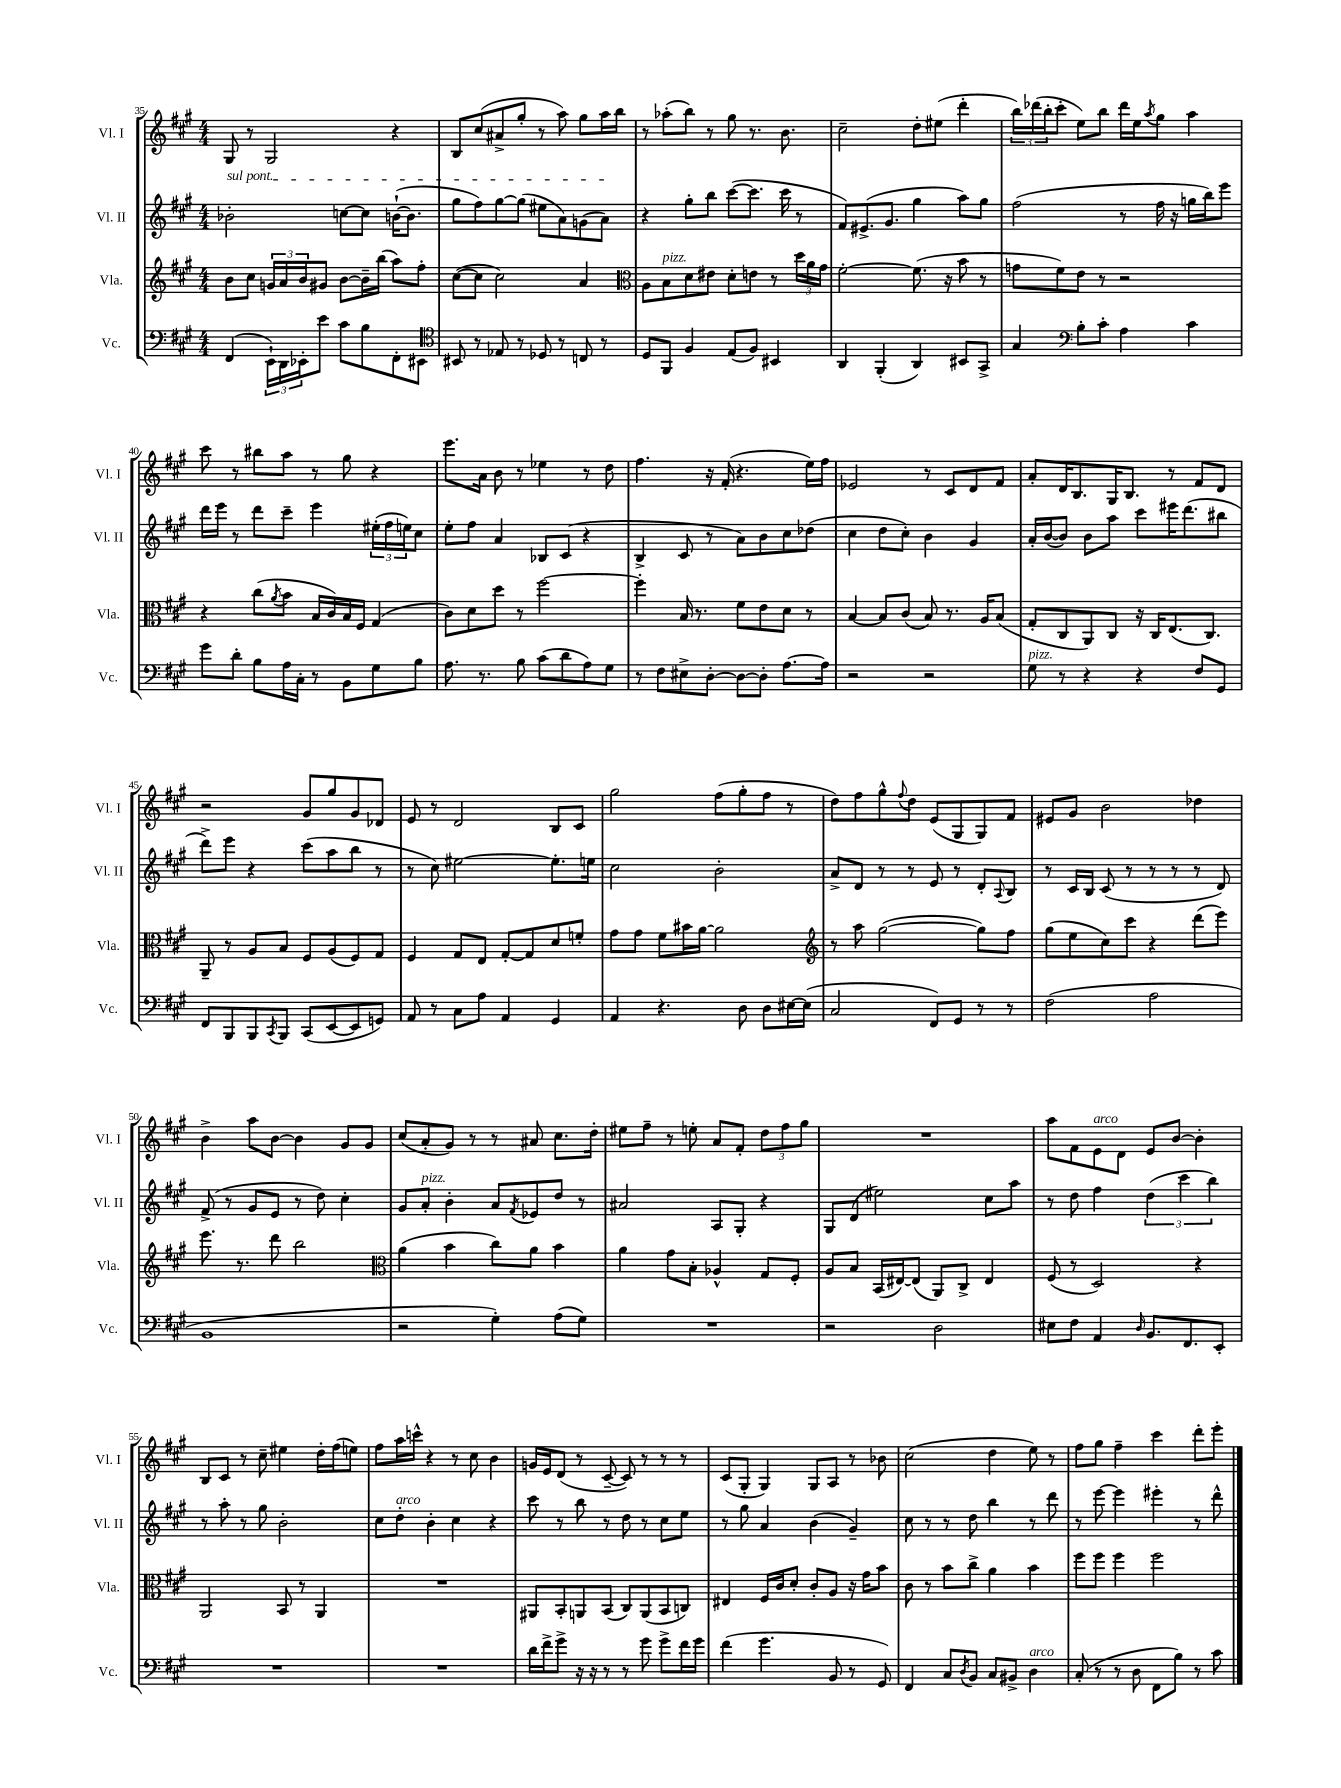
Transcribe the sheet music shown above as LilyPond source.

<<
\new StaffGroup <<
\new Staff = "s0" \with { instrumentName = "Vl. I" shortInstrumentName = "Vl. I" } {
    \clef treble \key a \major \numericTimeSignature \time 4/4
    gis8 r8 gis2 r4 |
    b8 cis''8( ais'8-> gis''8-. r8 a''8) gis''8 a''16 b''16 |
    r8 aes''8-.( b''8) r8 gis''8 r8. b'8. |
    cis''2-- d''8-. eis''8( d'''4-. |
    \tuplet 3/2 { b''16) des'''16( b''16-. } cis'''8-. e''8) b''8 des'''16 e''16 \acciaccatura { a''8 } gis''8 a''4 |
    cis'''8 r8 bis''8 a''8 r8 gis''8 r4 |
    e'''8. a'16 b'8 r8 ees''4 r8 d''8 |
    fis''4. r16 fis'16-.( r4. e''16) fis''16 |
    ees'2 r8 cis'8 d'8 fis'8 |
    a'8-. d'16 b8. gis16 b8. r8 fis'8 d'8 |
    r2 gis'8 gis''8 gis'8 des'8 |
    e'8 r8 d'2 b8 cis'8 |
    gis''2 fis''8( gis''8-. fis''8 r8 |
    d''8) fis''8 gis''8-^ \appoggiatura { fis''8 } d''8 e'8( gis8 gis8) fis'8 |
    eis'8 gis'8 b'2 des''4 |
    b'4-> a''8 b'8~ b'4 gis'8 gis'8 |
    cis''8( a'8-. gis'8) r8 r8 ais'8 cis''8. d''16-. |
    eis''8 fis''8-- r8 e''8-. a'8 fis'8-. \tuplet 3/2 { d''8 fis''8 gis''8 } |
    R1 |
    a''8 fis'8 e'8^\markup { \italic "arco" } d'8 e'8 b'8~ b'4-. |
    b8 cis'8 r8 cis''8-- eis''4 d''16-. fis''16( e''8) |
    fis''8 a''16 c'''16-^ r4 r8 cis''8 b'4 |
    g'16 e'16 d'8( r8 cis'8~-- cis'8) r8 r8 r8 |
    cis'8( gis8-. gis4) gis8 a8 r8 bes'8 |
    cis''2( d''4 e''8) r8 |
    fis''8 gis''8 fis''4-- cis'''4 d'''8-. e'''8-. \bar "|." |
}
\new Staff = "s1" \with { instrumentName = "Vl. II" shortInstrumentName = "Vl. II" } {
    \clef treble \key a \major \numericTimeSignature \time 4/4
    \once \override TextSpanner.bound-details.left.text = \markup { \italic "sul pont." } bes'2-.\startTextSpan c''8~ c''8 b'16~-!( b'8. |
    gis''8 fis''8) gis''8~ gis''8( eis''8 a'8) g'8( a'8\stopTextSpan) |
    r4 gis''8-. b''8 cis'''8~( cis'''8. cis'''16 r8 |
    fis'8) eis'8.->( gis'8. gis''4 a''8) gis''8 |
    fis''2( r8 fis''16 r16 g''16 b''16) e'''8 |
    d'''16 e'''16 r8 d'''8 cis'''8-- e'''4 \tuplet 3/2 { eis''16-.( fis''16 e''16) } cis''8 |
    e''8-. fis''8 a'4 bes8 cis'8( r4 |
    b4-> cis'8 r8 a'8) b'8 cis''8 des''8( |
    cis''4 d''8 cis''8-.) b'4 gis'4 |
    a'16-. b'16~( b'8) b'8 a''8 cis'''8 eis'''16 d'''8.( bis''8 |
    d'''8->) e'''8 r4 cis'''8( a''8 b''8 r8 |
    r8 cis''8) eis''2~ eis''8.-. e''16 |
    cis''2 b'2-. |
    a'8-> d'8 r8 r8 e'8 r8 d'8-. \appoggiatura { a8 } b8 |
    r8 cis'16 b16 cis'8( r8 r8 r8 r8 d'8) |
    fis'8->( r8 gis'8 e'8 r8 d''8) cis''4-. |
    gis'8 a'8-.^\markup { \italic "pizz." } b'4-. a'8 \acciaccatura { fis'8 } ees'8 d''8 r8 |
    ais'2 a8 gis8-. r4 |
    gis8 d'8( eis''2) cis''8 a''8 |
    r8 d''8 fis''4 \tuplet 3/2 { d''4( cis'''4 b''4) } |
    r8 a''8-. r8 gis''8 b'2-. |
    cis''8 d''8-.^\markup { \italic "arco" } b'4-. cis''4 r4 |
    cis'''8 r8 b''8 r8 d''8 r8 cis''8 e''8 |
    r8 gis''8 a'4 b'4( gis'4--) |
    cis''8 r8 r8 d''8 b''4 r8 d'''8 |
    r8 e'''8~ e'''4 eis'''4-. r8 d'''8-^ \bar "|." |
}
\new Staff = "s2" \with { instrumentName = "Vla." shortInstrumentName = "Vla." } {
    \clef treble \key a \major \numericTimeSignature \time 4/4
    b'8 cis''8 \tuplet 3/2 { g'16 a'16 b'16 } gis'8 b'8~ b'16-- b''16( a''8) fis''8-. |
    cis''8~( cis''8 cis''2) a'4 |
    \clef alto a8 b8^\markup { \italic "pizz." } d'8 eis'8 d'8-. e'8 r8 \tuplet 3/2 { d''16 a'16 gis'16 } |
    fis'2~-. fis'8.( r16 b'8 r8 |
    g'8 fis'8) e'8 r8 r2 |
    r4 cis''8( \acciaccatura { a'8 } b'8 b16 cis'16) b16 fis16 gis4( |
    cis'8) d'8 d''8 r8 fis''2~ |
    fis''4-. b16 r8. fis'8 e'8 d'8 r8 |
    b4~ b8 cis'8( b8) r8. a16 b8( |
    gis8-. cis8 a,8) cis8 r16 cis16 e8.( cis8.) |
    a,8-- r8 a8 b8 fis8 a8( fis8) gis8 |
    fis4 gis8 e8 gis8~-. gis8 d'8 f'8-. |
    gis'8 gis'8 fis'8 bis'16 a'16~ a'2 |
    \clef treble r8 a''8 gis''2~( gis''8) fis''8 |
    gis''8( e''8 cis''8) cis'''8 r4 d'''8( e'''8) |
    e'''8. r8. d'''8 b''2 |
    \clef alto a'4( b'4 cis''8) a'8 b'4 |
    a'4 gis'8 b8-. aes4-^ gis8 fis8-. |
    a8 b8 b,16( eis16~) eis8( a,8) cis8-> eis4 |
    fis8( r8 d2) r4 |
    a,2 b,8 r8 a,4 |
    R1 |
    ais,8 b,8-. a,8 b,8( cis8) a,8( b,8 c8) |
    eis4 fis16 cis'16 d'8-. cis'8-. a8 r16 gis'16 b'8 |
    cis'8 r8 b'8 cis''8-> a'4 b'4 |
    fis''8 fis''8 fis''4 fis''2 \bar "|." |
}
\new Staff = "s3" \with { instrumentName = "Vc." shortInstrumentName = "Vc." } {
    \clef bass \key a \major \numericTimeSignature \time 4/4
    fis,4( \tuplet 3/2 { e,16-!) d,16 ees,16-. } e'8 cis'8 b8 fis,8-. eis,8 |
    \clef tenor bis,8 r8 ees8 r8 des8 r8 c8 r8 |
    d8 fis,8 fis4 e8( fis8) bis,4 |
    a,4 fis,4-.( a,4) bis,8 gis,8-> |
    gis4 \clef bass b8-. cis'8-. a4 cis'4 |
    gis'8 d'8-. b8 a16 cis16-. r8 b,8 gis8 b8 |
    a8. r8. b8 cis'8( d'8 a8) gis8 |
    r8 fis8 eis8-> d8~-. d8~ d8-. a8.~ a16 |
    r2 r2 |
    gis8^\markup { \italic "pizz." } r8 r4 r4 fis8 gis,8 |
    fis,8 b,,8 b,,8 \acciaccatura { cis,8 } b,,8 cis,8( e,8~ e,8 g,8) |
    a,8 r8 cis8 a8 a,4 gis,4 |
    a,4 r4. d8 d8 eis16~ eis16( |
    cis2 fis,8) gis,8 r8 r8 |
    fis2( a2 |
    b,1 |
    r2 gis4-.) a8( gis8) |
    R1 |
    r2 d2 |
    eis8 fis8 a,4 \grace { d16 } b,8. fis,8. e,8-. |
    R1 |
    R1 |
    d'16 fis'16-> gis'8-> r16 r16 r8 r8 gis'8 gis'8-> fis'16 gis'16 |
    fis'4( gis'4. b,8 r8 gis,8) |
    fis,4 cis8 \acciaccatura { d8 } b,8 cis8 bis,8-> d4^\markup { \italic "arco" } |
    cis8-.( r8 r8 d8 fis,8 b8) r8 cis'8 \bar "|." |
}
>>
>>
\layout { \context { \Score currentBarNumber = #35 } }
